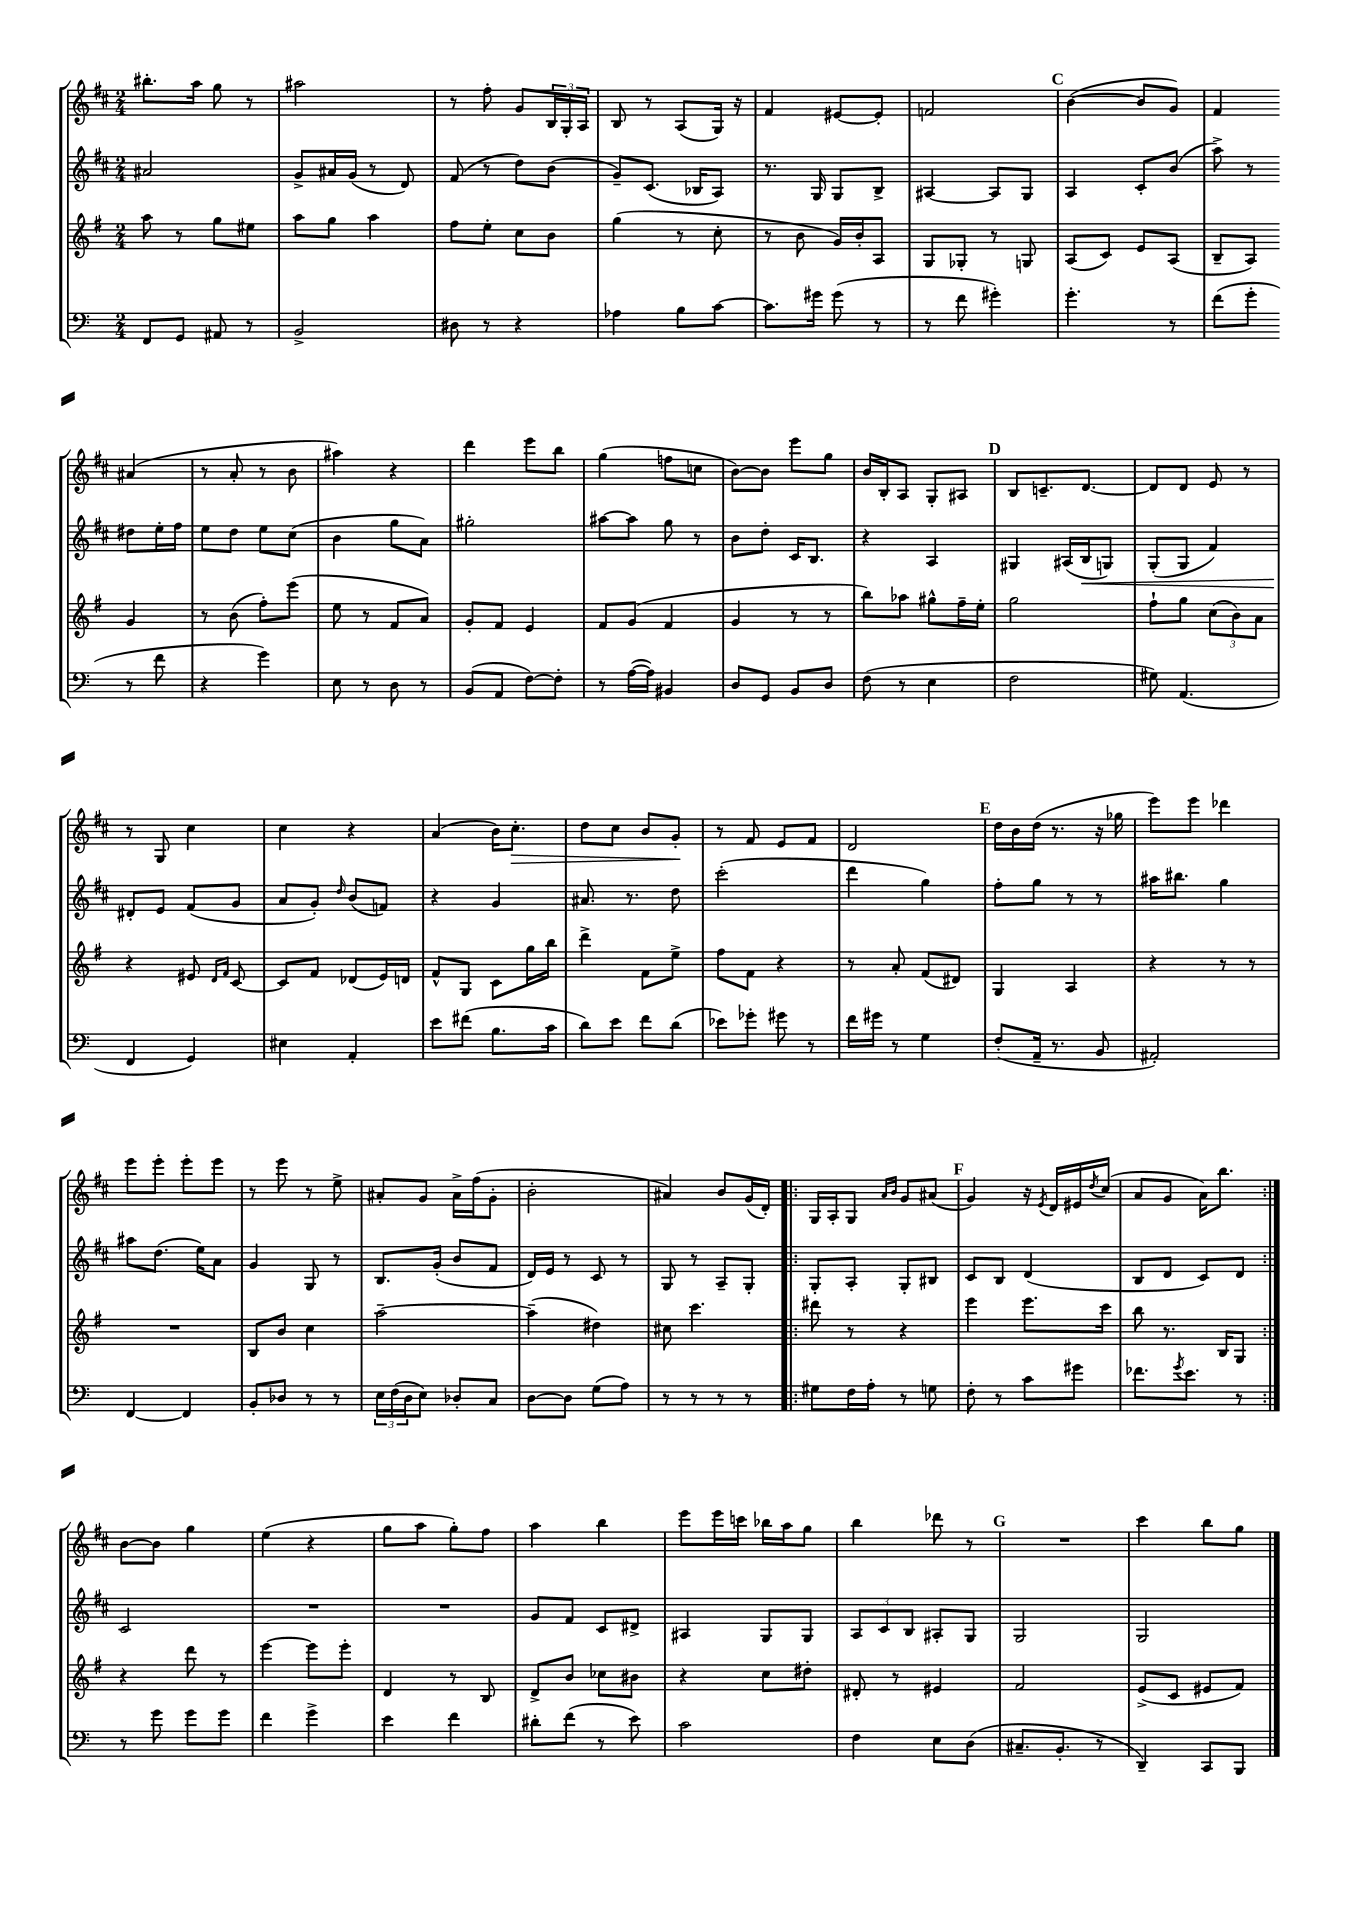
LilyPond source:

<<
\new StaffGroup <<
\new Staff = "s0" {
    \clef treble \key d \major \numericTimeSignature \time 2/4
    bis''8.-. a''16 g''8 r8 |
    ais''2 |
    r8 fis''8-. g'8 \tuplet 3/2 { b16 g16-. a16 } |
    b8 r8 a8( g16) r16 |
    fis'4 eis'8~ eis'8-. |
    f'2 |
    \mark \markup { \bold "C" } b'4~( b'8 g'8) |
    fis'4 ais'4( |
    r8 a'8-. r8 b'8 |
    ais''4) r4 |
    d'''4 e'''8 b''8 |
    g''4( f''8 c''8 |
    b'8~) b'8 e'''8 g''8 |
    b'16 b16-. a8 g8-. ais8 |
    \mark \markup { \bold "D" } b8 c'8.-- d'8.~ |
    d'8 d'8 e'8 r8 |
    r8 g8 cis''4 |
    cis''4 r4 |
    a'4( b'16) cis''8.-.\> |
    d''8 cis''8 b'8 g'8-.\! |
    r8 fis'8 e'8 fis'8 |
    d'2 |
    \mark \markup { \bold "E" } d''16 b'16 d''16( r8. r16 ges''16 |
    e'''8) e'''8 des'''4 |
    e'''8 e'''8-. e'''8-. e'''8 |
    r8 e'''8 r8 e''8-> |
    ais'8-. g'8 ais'16-> fis''16( g'8-. |
    b'2-. |
    ais'4) b'8 g'16( d'16-.) |
    \repeat volta 2 { g16 a16-. g8 \grace { a'16 b'16 } g'8 ais'8( |
    \mark \markup { \bold "F" } g'4) r16 \acciaccatura { e'8 } d'16 eis'16 \acciaccatura { d''8 } cis''16( |
    a'8 g'8 a'16) b''8. | }
    b'8~ b'8 g''4 |
    e''4( r4 |
    g''8 a''8 g''8-.) fis''8 |
    a''4 b''4 |
    e'''8 e'''16 c'''16 bes''16 a''16 g''8 |
    b''4 des'''8 r8 |
    \mark \markup { \bold "G" } R2 |
    cis'''4 b''8 g''8 \bar "|." |
}
\new Staff = "s1" {
    \clef treble \key d \major \numericTimeSignature \time 2/4
    ais'2 |
    g'8-> ais'16 g'16( r8 d'8) |
    fis'8( r8 d''8) b'8( |
    g'8--) cis'8.( bes16 a8) |
    r8. g16 g8 b8-> |
    ais4~ ais8 g8 |
    \mark \markup { \bold "C" } a4 cis'8-. b'8( |
    a''8->) r8 dis''8 e''16-. fis''16 |
    e''8 d''8 e''8 cis''8( |
    b'4 g''8 a'8) |
    gis''2-. |
    ais''8~ ais''8 g''8 r8 |
    b'8 d''8-. cis'16 b8. |
    r4 a4 |
    \mark \markup { \bold "D" } gis4 ais16( b16\< g8) |
    g8-.( g8 fis'4) |
    dis'8-.\! e'8 fis'8( g'8 |
    a'8 g'8-.) \grace { d''16 } b'8( f'8) |
    r4 g'4 |
    ais'8. r8. d''8 |
    cis'''2-.( |
    d'''4 g''4) |
    \mark \markup { \bold "E" } fis''8-. g''8 r8 r8 |
    ais''16 bis''8. g''4 |
    ais''8 d''8.( e''16) a'8 |
    g'4 g8 r8 |
    b8. g'16-.( b'8 fis'8 |
    d'16) e'16 r8 cis'8 r8 |
    g8 r8 a8-- g8-. |
    \repeat volta 2 { g8-. a8-. g8-. bis8 |
    \mark \markup { \bold "F" } cis'8 b8 d'4( |
    b8 d'8 cis'8) d'8 | }
    cis'2 |
    R2 |
    R2 |
    g'8 fis'8 cis'8 dis'8-> |
    ais4 g8 g8 |
    \tuplet 3/2 { a8 cis'8 b8 } ais8-. g8 |
    \mark \markup { \bold "G" } g2 |
    g2 \bar "|." |
}
\new Staff = "s2" {
    \clef treble \key g \major \numericTimeSignature \time 2/4
    a''8 r8 g''8 eis''8 |
    a''8 g''8 a''4 |
    fis''8 e''8-. c''8 b'8 |
    g''4( r8 c''8-. |
    r8 b'8 g'16) b'16-. a8 |
    g8 ges8-. r8 g8 |
    \mark \markup { \bold "C" } a8( c'8) e'8 a8( |
    b8-- a8) g'4 |
    r8 b'8( fis''8-.) e'''8( |
    e''8 r8 fis'8 a'8) |
    g'8-. fis'8 e'4 |
    fis'8 g'8( fis'4 |
    g'4 r8 r8 |
    b''8) aes''8 gis''8-^ fis''16-- e''16-. |
    \mark \markup { \bold "D" } g''2 |
    fis''8-! g''8 \tuplet 3/2 { c''8( b'8) a'8 } |
    r4 eis'8 \grace { d'16 fis'16 } c'8~ |
    c'8 fis'8 des'8( e'16) d'16 |
    fis'8-^ g8 c'8 g''16 b''16 |
    d'''4-> fis'8 e''8-> |
    fis''8 fis'8 r4 |
    r8 a'8-. fis'8( dis'8) |
    \mark \markup { \bold "E" } g4 a4 |
    r4 r8 r8 |
    R2 |
    b8 b'8 c''4 |
    a''2~-- |
    a''4--( dis''4) |
    cis''8 c'''4. |
    \repeat volta 2 { dis'''8 r8 r4 |
    \mark \markup { \bold "F" } e'''4 e'''8. c'''16 |
    b''8 r8. b16 g8 | }
    r4 d'''8 r8 |
    e'''4~ e'''8 e'''8-. |
    d'4 r8 b8 |
    d'8-> b'8 ces''8 bis'8 |
    r4 c''8 dis''8-. |
    dis'8-. r8 eis'4 |
    \mark \markup { \bold "G" } fis'2 |
    e'8->( c'8 eis'8 fis'8) \bar "|." |
}
\new Staff = "s3" {
    \clef bass \key c \major \numericTimeSignature \time 2/4
    f,8 g,8 ais,8 r8 |
    b,2-> |
    dis8 r8 r4 |
    aes4 b8 c'8~ |
    c'8. gis'16 gis'8( r8 |
    r8 f'8 gis'4-.) |
    \mark \markup { \bold "C" } g'4.-. r8 |
    f'8( g'8-. r8 f'8 |
    r4 g'4) |
    e8 r8 d8 r8 |
    b,8( a,8 f8~) f8-. |
    r8 a16~( a16) bis,4 |
    d8 g,8 b,8 d8 |
    f8( r8 e4 |
    \mark \markup { \bold "D" } f2 |
    gis8) a,4.( |
    f,4 g,4) |
    eis4 a,4-. |
    e'8 fis'8( b8. c'16 |
    d'8) e'8 f'8 d'8( |
    ees'8) ges'8-. gis'8 r8 |
    f'16 gis'16 r8 g4 |
    \mark \markup { \bold "E" } f8-.( a,16-- r8. b,8 |
    ais,2-.) |
    f,4~ f,4 |
    b,8-. des8 r8 r8 |
    \tuplet 3/2 { e16 f16( d16 } e8) des8-. c8 |
    d8~ d8 g8( a8) |
    r8 r8 r8 r8 |
    \repeat volta 2 { gis8 f16 a16-. r8 g8 |
    \mark \markup { \bold "F" } f8-. r8 c'8 gis'8 |
    fes'8. \acciaccatura { g'8 } e'8. r8 | }
    r8 g'8 g'8 g'8 |
    f'4 g'4-> |
    e'4 f'4 |
    dis'8-. f'8( r8 e'8) |
    c'2 |
    f4 e8 d8( |
    \mark \markup { \bold "G" } cis8.-- b,8.-. r8 |
    d,4--) c,8 b,,8 \bar "|." |
}
>>
>>
\layout { \context { \Score \remove "Bar_number_engraver" } }
